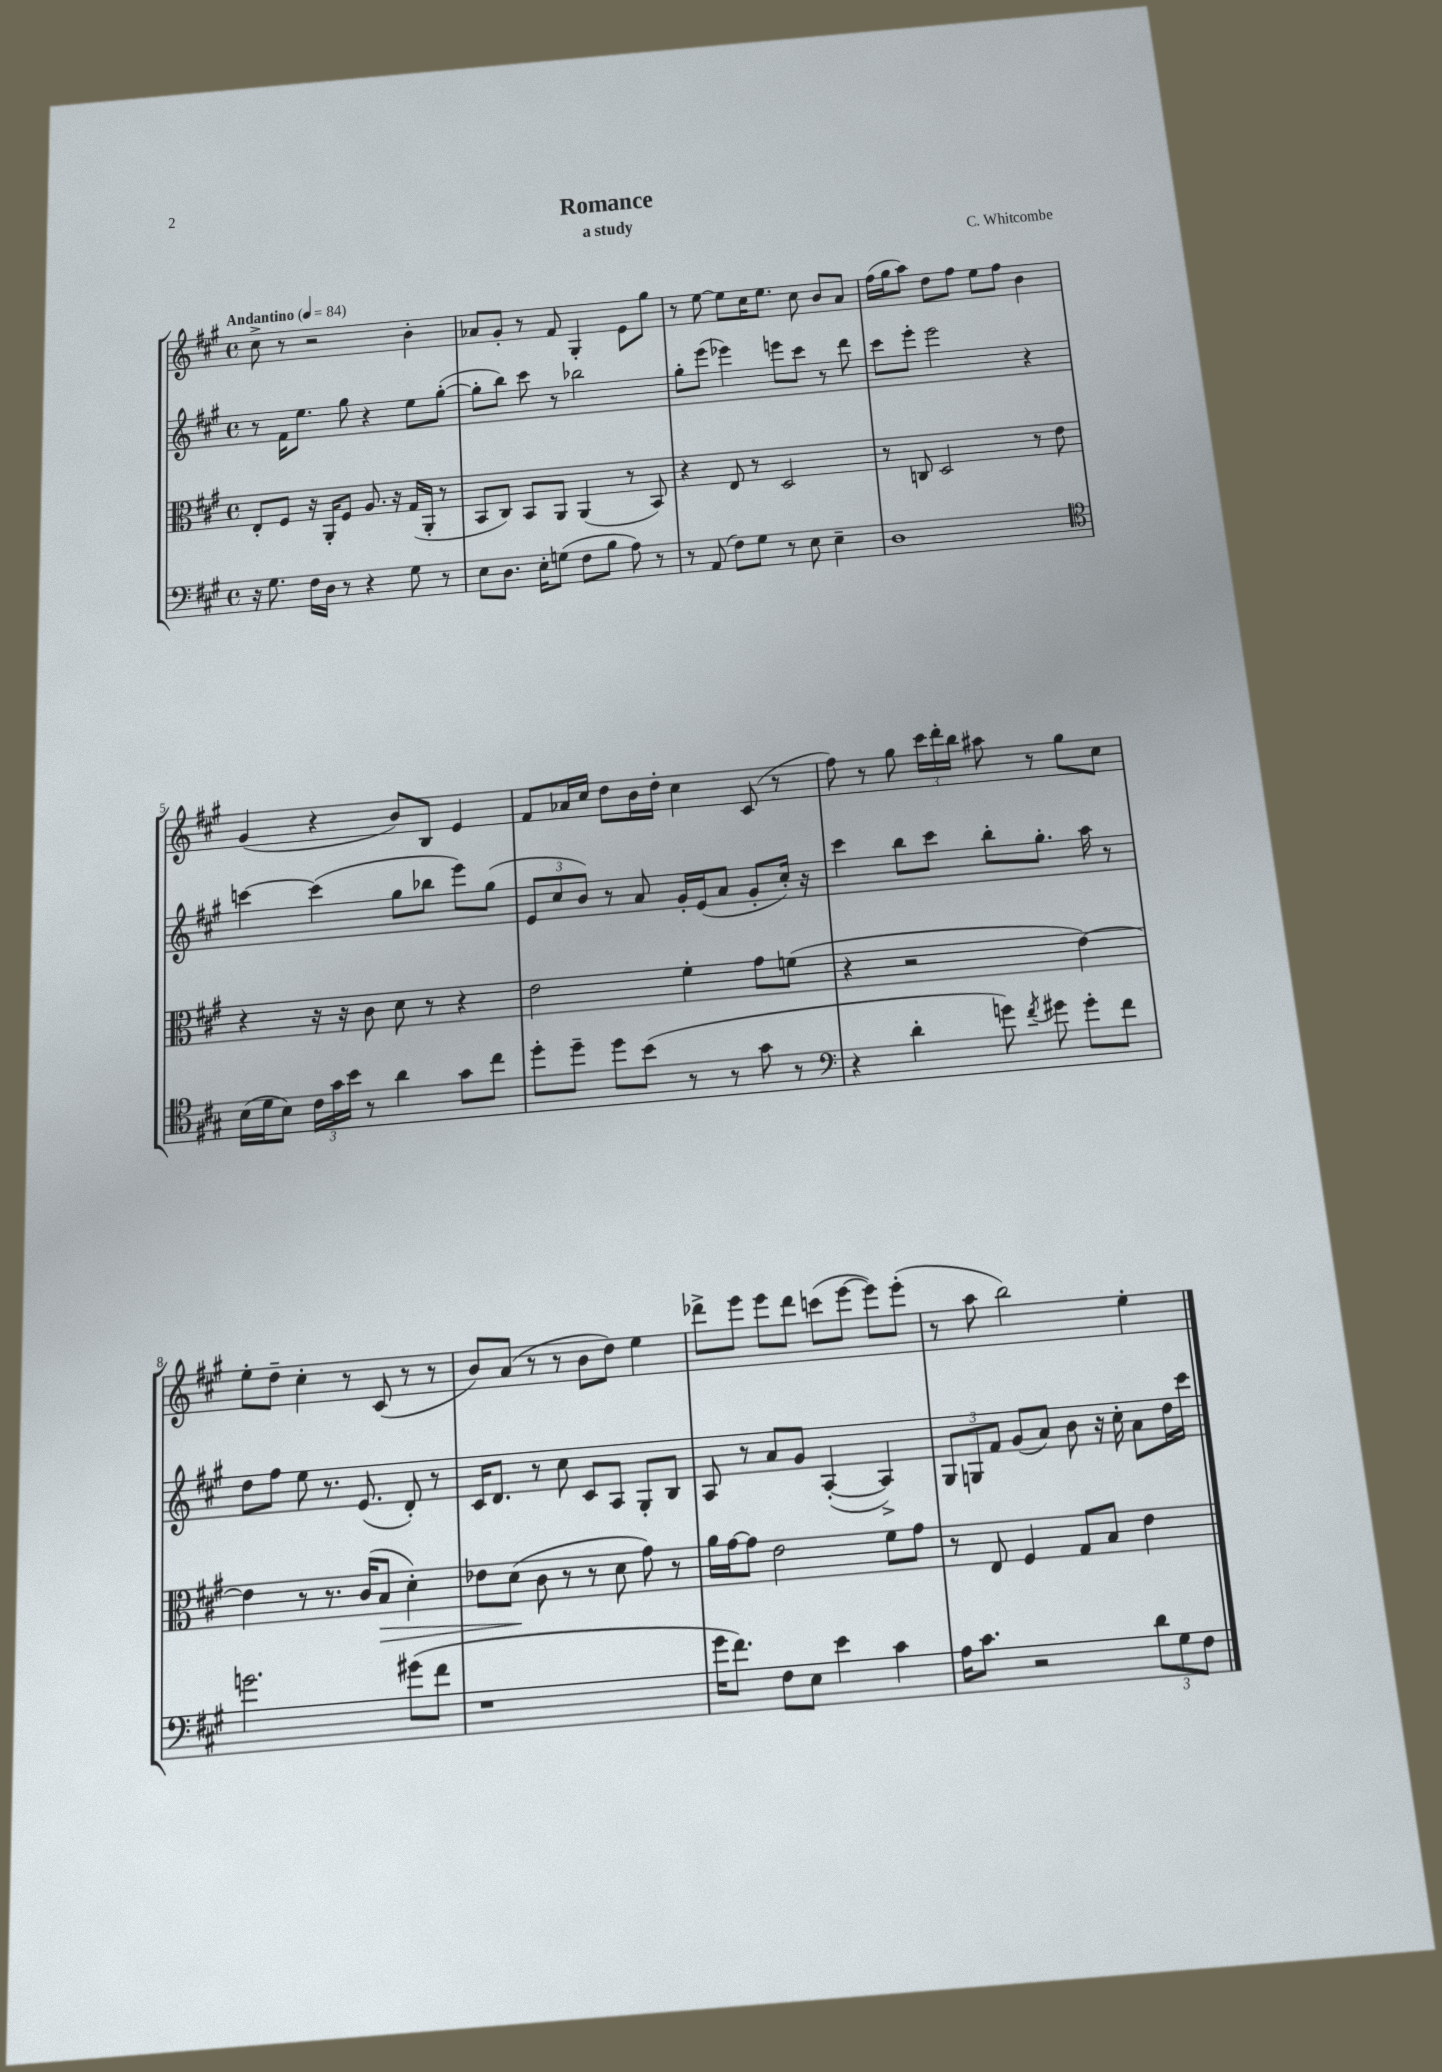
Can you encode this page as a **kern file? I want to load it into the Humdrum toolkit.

**kern	**kern	**dynam	**kern	**kern
*part4	*part3	*part3	*part2	*part1
*staff4	*staff3	*staff3	*staff2	*staff1
*clefF4	*clefC3	*	*clefG2	*clefG2
*k[f#c#g#]	*k[f#c#g#]	*	*k[f#c#g#]	*k[f#c#g#]
*M4/4	*M4/4	*	*M4/4	*M4/4
*met(c)	*met(c)	*	*met(c)	*met(c)
*MM84	*MM84	*	*MM84	*MM84
=1	=1	=1	=1	=1
!	!	!	!	!LO:TX:a:B:t=Andantino
16r	8E'/L	.	8r	8cc#^\
8.G#\	.	.	.	.
.	8F#/J	.	16f#\KL	8r
.	.	.	8.ee\J	.
16F#\LL	16r	.	.	2r
16D\JJ	16AA'/KL	.	.	.
8r	8F#/J	.	8gg#\	.
4r	8.A/	.	4r	.
.	16r	.	.	.
8G#\	(16G#/LL	.	8ee\L	4b'\
.	16AA'/JJ	.	.	.
8r	8r	.	([8gg#'\J	.
=2	=2	=2	=2	=2
8E\L	8BB/L	.	8gg#'\L]	8a-X/L
8.D\J	8C#/J)	.	8bb\J)	8g#'/J
.	8BB/L	.	8ccc#\	8r
16E'\KL	.	.	.	.
(8Gn\J	8AA/J	.	8r	8f#/
8F#\L	(4AA/	.	2bb-X\	4G#'/
8B\J	.	.	.	.
8A\)	8r	.	.	8e\L
8r	8BB/)	.	.	8gg#\J
=3	=3	=3	=3	=3
8r	4r	.	8gg#'\L	8r
(8AA/	.	.	(8eee\J	[8ee\
8F#\L)	8E/	.	4eee-X\)	8ee\L]
8G#\J	8r	.	.	16cc#\K
.	.	.	.	8.ee\J
8r	2D/	.	8eeen\L	.
8E\	.	.	8ccc#\J	8cc#\
4E~\	.	.	8r	8b/L
.	.	.	8ddd\	8a/J
=4	=4	=4	=4	=4
1D	8r	.	8ccc#\L	(16ff#\LL
.	.	.	.	16gg#\J
.	8Cn/	.	8eee'\J	8aa\J)
.	2D/	.	2eee\	8dd\L
.	.	.	.	8ff#\J
.	.	.	.	8ee\L
.	.	.	.	8ff#\J
.	8r	.	4r	4b\
.	8e\	.	.	.
!!LO:LB:g=z
=5	=5	=5	=5	=5
*clefC4	*	*	*	*
(16B\LL	4r	.	[4cccn\	(4g#/
16d\J	.	.	.	.
8B\J)	.	.	.	.
24c#\LL	16r	.	(4ccc\]	4r
24g#\	.	.	.	.
.	16r	.	.	.
24b\JJ	.	.	.	.
8r	8c#\	.	.	.
4a\	8d\	.	8gg#\L	8b/L)
.	8r	.	8bb-X\J	8B/J
8g#\L	4r	.	8eee\L)	4e/
8cc#\J	.	.	(8gg#\J	.
=6	=6	=6	=6	=6
8dd'\L	2e\	.	12e/L	8f#/L
.	.	.	12cc#/	.
8dd~\J	.	.	.	16a-X/L
.	.	.	12b/J)	.
.	.	.	.	16cc#/JJ
8dd\L	.	.	8r	8dd\L
(8b\J	.	.	8a/	16b\L
.	.	.	.	16dd'\JJ
8r	4f#'\	.	16g#'/LL	4cc#\
.	.	.	(16e/J	.
8r	.	.	8a/J	.
8g#\	8g#\L	.	8g#'/L	(8c#/
8r	(8fn\J	.	16cc#'/Jk)	8r
.	.	.	16r	.
=7	=7	=7	=7	=7
*clefF4	*	*	*	*
4r	4r	.	4ccc#\	8ff#\)
.	.	.	.	8r
4d'\	2r	.	8bb\L	8gg#\
.	.	.	8ccc#\J	24ccc#\LL
.	.	.	.	24ddd'\
.	.	.	.	24bb\JJ
8gn\)	.	.	8bb'\L	8aa#X\
8qf#/	.	.	.	.
8g#X\	.	.	8.gg#'\J	8r
8g#'\L	[4e\)	.	.	8gg#\L
.	.	.	16aa\	.
8f#\J	.	.	8r	8cc#\J
!!LO:LB:g=z
=8	=8	=8	=8	=8
2.gn\	4e\]	.	8dd\L	8ee'\L
.	.	.	8ff#\J	8dd~\J
.	8r	.	8ee\	4cc#'\
.	8.r	.	8.r	.
.	.	.	.	8r
.	(16c#/KL	.	(8.e/	.
!	!	!LO:HP:b	!	!
.	8B/J	>	.	(8c#/
(8g#X\L	4d'\)	.	8d'/)	8r
8f#\J	.	.	8r	8r
=9	=9	=9	=9	=9
1r	8e-X\L	.	16c#/KL	8b/L)
.	.	.	8.d/J	.
.	(8d\J	.	.	(8a/J
.	8c#\	]	8r	8r
.	8r	.	8cc#\	8r
.	8r	.	8c#/L	8b\L
.	8d\	.	8A/J	8dd\J)
.	8g#\)	.	8G#'/L	4ee\
.	8r	.	8B/J	.
=10	=10	=10	=10	=10
16g#\KL	16a\LL	.	8A/	8ddd-X^\L
8.f#\J)	[16g#\J	.	.	.
.	8g#\J]	.	8r	8eee\J
8F#\L	2e\	.	8a/L	8eee\L
8E\J	.	.	8g#/J	8ddd-\J
4e\	.	.	([4A'/	(8cccn\L
.	.	.	.	[8eee\J
4c#\	8f#\L	.	4A^/])	8eee\L])
.	8g#\J	.	.	(8eee'\J
=11	=11	=11	=11	=11
16A\KL	8r	.	12G#/L	8r
8.c#\J	.	.	.	.
.	.	.	12Gn/	.
.	8E/	.	.	8aa\
.	.	.	12f#/J	.
2r	4F#/	.	(8g#/L	2bb\)
.	.	.	8a/J)	.
.	8G#/L	.	8b\	.
.	8B/J	.	16r	.
.	.	.	16cc#'\	.
12d\L	4e\	.	8a\L	4ee'\
12G#\	.	.	.	.
.	.	.	16dd\L	.
12F#\J	.	.	.	.
.	.	.	16ccc#\JJ	.
==	==	==	==	==
*-	*-	*-	*-	*-
